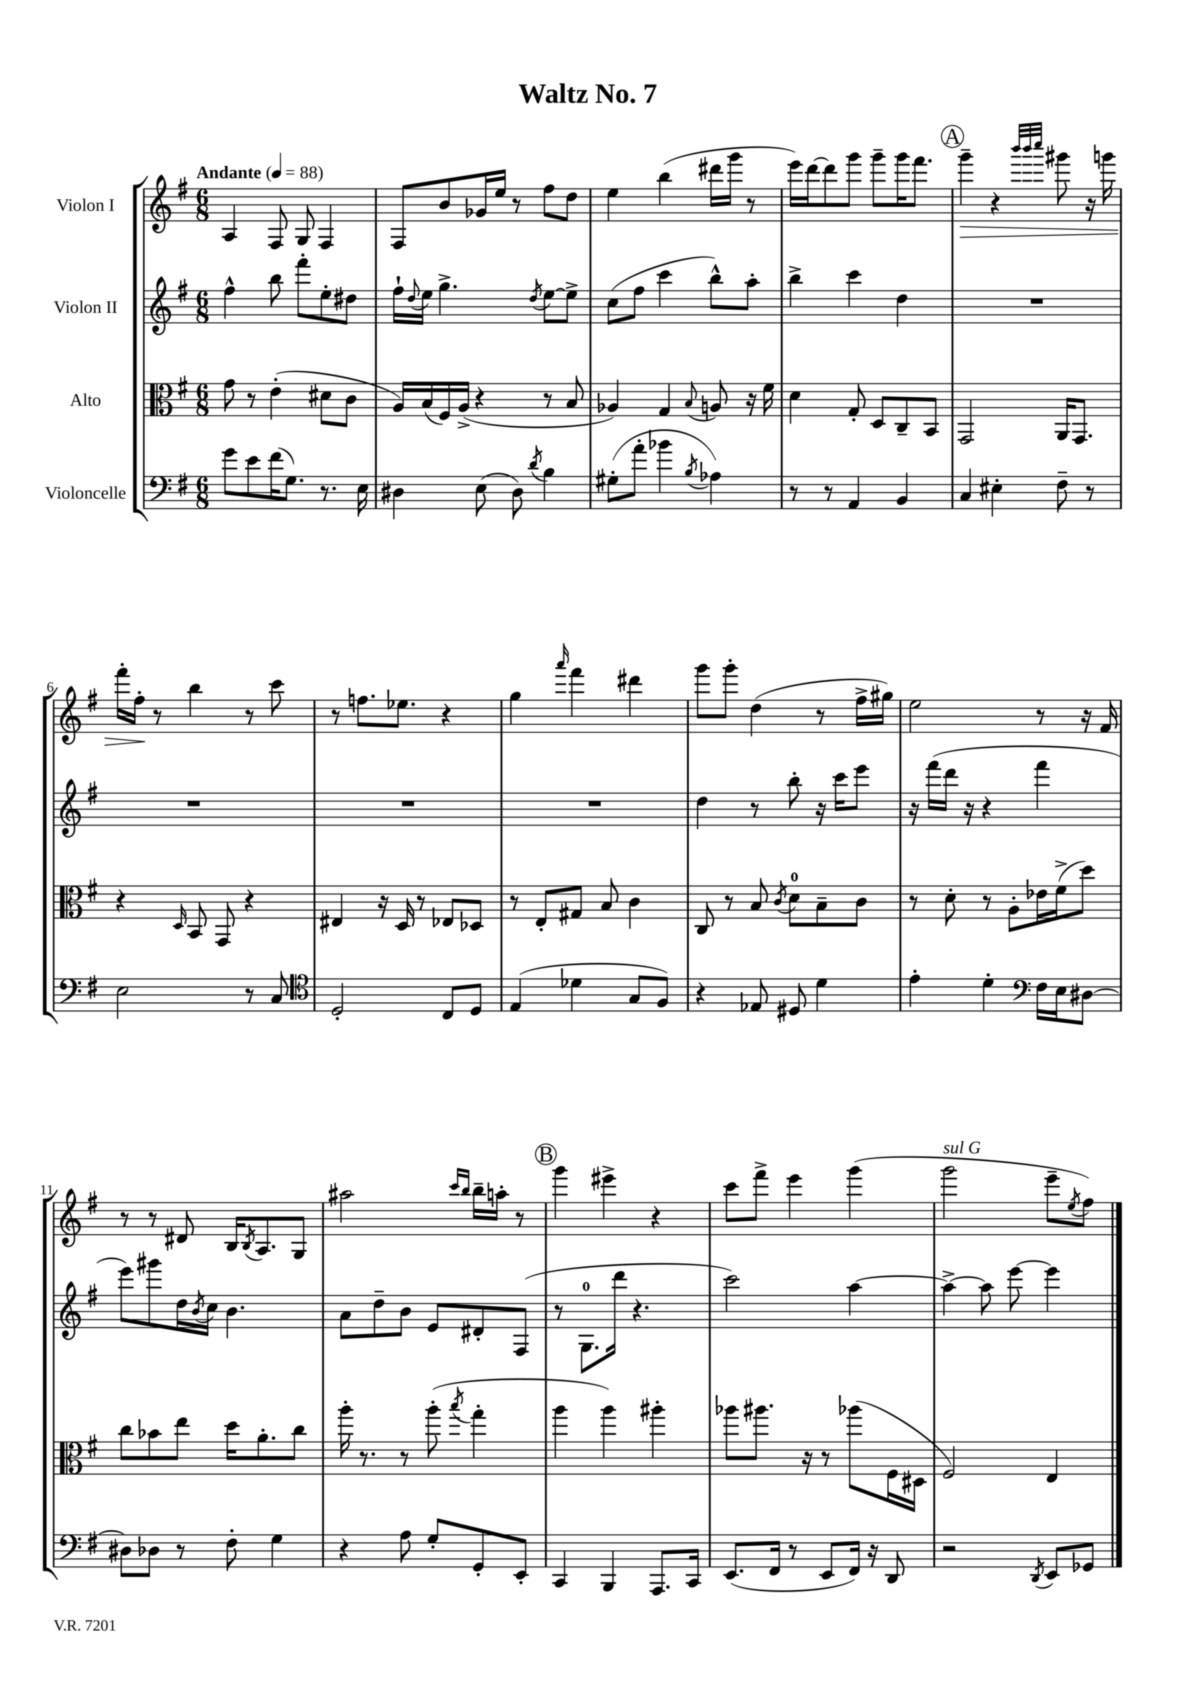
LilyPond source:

\header { title = "Waltz No. 7" }
<<
\new StaffGroup <<
\new Staff = "s0" \with { instrumentName = "Violon I" } {
    \clef treble \key g \major \numericTimeSignature \time 6/8 \tempo "Andante" 4 = 88
    a4 fis8 g8 fis4 |
    fis8 b'8 ges'16 e''16 r8 fis''8 d''8 |
    e''4 b''4( dis'''16 g'''16 r8 |
    e'''16) d'''16~ d'''8 g'''8 g'''8-- g'''16 fis'''8. |
    \mark \markup { \circle "A" } g'''4--\> r4 \grace { b'''32 b'''32 c''''32 } gis'''8 r16 g'''16 |
    fis'''16-. fis''16-.\! r8 b''4 r8 c'''8 |
    r8 f''8. ees''8. r4 |
    g''4 \grace { a'''16 } fis'''4 dis'''4 |
    g'''8 g'''8-. d''4( r8 fis''16-> gis''16) |
    e''2 r8 r16 fis'16 |
    r8 r8 dis'8 b16 \acciaccatura { b8 } a8. g8 |
    ais''2 \grace { c'''16 b''16 } b''16-- a''16-. r8 |
    \mark \markup { \circle "B" } g'''4 eis'''4-> r4 |
    c'''8 fis'''8-> e'''4 g'''4( |
    g'''2^\markup { \italic "sul G" } e'''8-- \acciaccatura { e''8 } fis''8) \bar "|." |
}
\new Staff = "s1" \with { instrumentName = "Violon II" } {
    \clef treble \key g \major \numericTimeSignature \time 6/8
    fis''4-^ b''8 fis'''8-. e''8-. dis''8 |
    fis''16-! \appoggiatura { d''8 } e''16 g''4.-> \acciaccatura { d''8 } e''8~ e''8-> |
    c''8( fis''8 c'''4 b''8-^) a''8-. |
    b''4-> c'''4 d''4 |
    \mark \markup { \circle "A" } R2. |
    R2. |
    R2. |
    R2. |
    d''4 r8 b''8-. r16 c'''16 e'''8 |
    r16 fis'''16( d'''16 r16 r4 fis'''4 |
    e'''8) gis'''8 d''16 \acciaccatura { b'8 } c''16 b'4. |
    a'8 d''8-- b'8 e'8 dis'8-. fis8( |
    \mark \markup { \circle "B" } r8 g8.-0 d'''16 r4. |
    c'''2) a''4~ |
    a''4~-> a''8 e'''8~ e'''4 \bar "|." |
}
\new Staff = "s2" \with { instrumentName = "Alto" } {
    \clef alto \key g \major \numericTimeSignature \time 6/8
    g'8 r8 e'4-.( dis'8 c'8 |
    a16) b16( fis16) a16->( r4 r8 b8 |
    aes4) g4 \appoggiatura { b8 } a8 r16 fis'16 |
    d'4 g8-. d8 c8-- b,8 |
    \mark \markup { \circle "A" } g,2 a,16 g,8. |
    r4 \grace { d16 } b,8 g,8 r4 |
    eis4 r16 d16 r8 ees8 des8 |
    r8 e8-. gis8 b8 c'4 |
    c8 r8 b8 \acciaccatura { c'8 } d'8-0 b8-- c'8 |
    r8 d'8-. r8 a8-. ees'16 fis'16->( d''8) |
    c''8 bes'8 e''8 d''16 a'8.-. c''8 |
    a''16-. r8. r8 a''8-.( \acciaccatura { b''8 } g''4-. |
    \mark \markup { \circle "B" } a''4 a''4) ais''4-. |
    aes''8 ais''8. r16 r8 aes''8( fis16 dis16 |
    fis2) e4 \bar "|." |
}
\new Staff = "s3" \with { instrumentName = "Violoncelle" } {
    \clef bass \key g \major \numericTimeSignature \time 6/8
    g'8 e'8 fis'16( g8.) r8. e16 |
    dis4 e8( dis8) \acciaccatura { d'8 } b4 |
    gis8-.( a'8-. bes'4 \acciaccatura { b8 } aes4) |
    r8 r8 a,4 b,4 |
    \mark \markup { \circle "A" } c4 eis4-. fis8-- r8 |
    e2 r8 c8 |
    \clef tenor d2-. c8 d8 |
    e4( des'4 g8 fis8) |
    r4 ees8 dis8 d'4 |
    e'4-. d'4-. \clef bass fis16 e16 dis8~ |
    dis8 des8 r8 fis8-. g4 |
    r4 a8 g8-. g,8-. e,8-. |
    \mark \markup { \circle "B" } c,4 b,,4 a,,8. c,16 |
    e,8.( fis,16 r8 e,8 fis,16) r16 d,8 |
    r2 \acciaccatura { d,8 } e,8 ges,8 \bar "|." |
}
>>
>>
